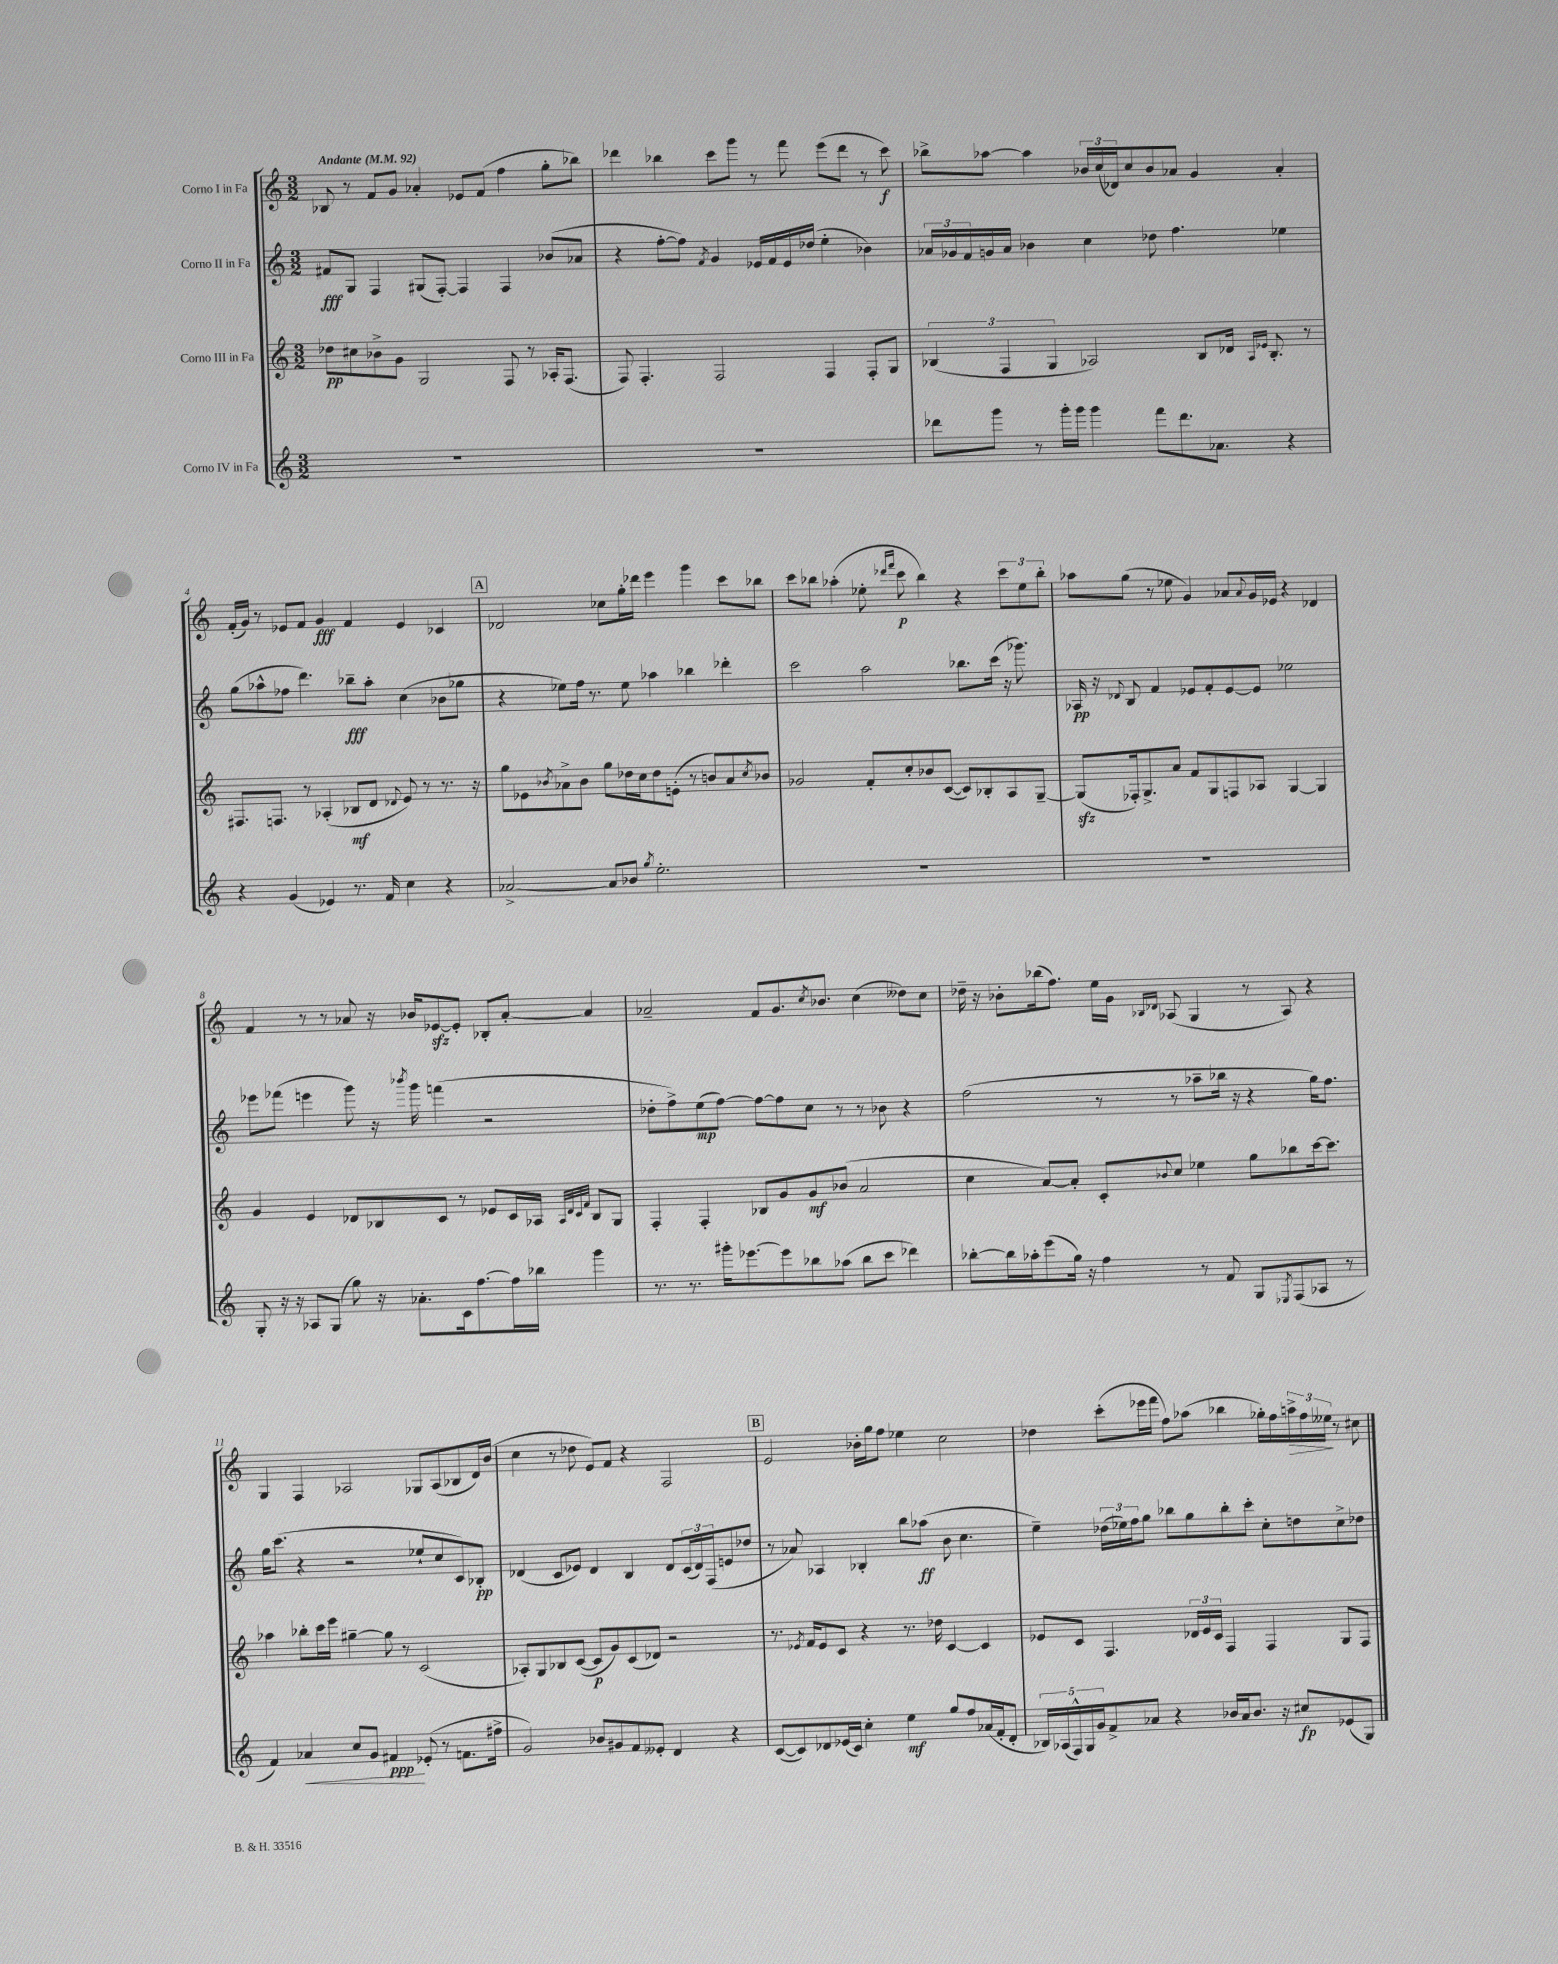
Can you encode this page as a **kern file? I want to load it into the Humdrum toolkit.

**kern	**dynam	**kern	**dynam	**kern	**dynam	**kern	**dynam
*part4	*part4	*part3	*part3	*part2	*part2	*part1	*part1
*staff4	*staff4	*staff3	*staff3	*staff2	*staff2	*staff1	*staff1
*I"Corno IV in Fa	*	*I"Corno III in Fa	*	*I"Corno II in Fa	*	*I"Corno I in Fa	*
*clefG2	*	*clefG2	*	*clefG2	*	*clefG2	*
*k[]	*	*k[]	*	*k[]	*	*k[]	*
*M3/2	*	*M3/2	*	*M3/2	*	*M3/2	*
*MM92	*	*MM92	*	*MM92	*	*MM92	*
=1	=1	=1	=1	=1	=1	=1	=1
!	!	!	!	!	!	!LO:TX:a:B:t=Andante	!
1.r	.	8dd-X\L	pp	8f#X/L	fff	8B-X/	.
.	.	8cc#X\	.	8G/J	.	8r	.
.	.	8b-X^\	.	4F/	.	8f/L	.
.	.	8g\J	.	.	.	8g/J	.
.	.	2G/	.	(8G#X/L	.	4a-X'/	.
.	.	.	.	[8F'/J)	.	.	.
.	.	.	.	4F/]	.	8e-X/L	.
.	.	.	.	.	.	(8f/J	.
.	.	8F/	.	4F/	.	4ff\	.
.	.	8r	.	.	.	.	.
.	.	16A-X'/KL	.	(8b-X/L	.	8gg'\L	.
.	.	(8.F/J	.	.	.	.	.
.	.	.	.	8a-X/J	.	8bb-X\J)	.
=2	=2	=2	=2	=2	=2	=2	=2
1.r	.	8F/)	.	4r	.	4ddd-X\	.
.	.	4.F'/	.	.	.	.	.
.	.	.	.	[8ff'\L	.	4bb-X\	.
.	.	.	.	8ff\J])	.	.	.
.	.	.	.	8qf/	.	.	.
.	.	2F/	.	4g/	.	8ccc\L	.
.	.	.	.	.	.	8ggg\J	.
.	.	.	.	16e-X/LL	.	8r	.
.	.	.	.	16f/	.	.	.
.	.	.	.	16e-/	.	8fff\	.
.	.	.	.	(16dd-X/JJ	.	.	.
.	.	4F/	.	4ee'\	.	(8eee\L	.
.	.	.	.	.	.	8ddd-\J	.
.	.	8F'/L	.	4b-X\)	.	8r	.
.	.	8G/J	.	.	.	8ccc\)	f
=3	=3	=3	=3	=3	=3	=3	=3
8ddd-X\L	.	(6B-X/	.	24a-X/LL	.	8bb-X^\L	.
.	.	.	.	24g-X/	.	.	.
.	.	.	.	24f/	.	.	.
8ggg\J	.	.	.	16gn/	.	[8aa-X\J	.
.	.	6F/	.	.	.	.	.
.	.	.	.	16a-/JJ	.	.	.
8r	.	.	.	4b-X\	.	4aa-\]	.
.	.	6G/	.	.	.	.	.
16ggg'\LL	.	.	.	.	.	.	.
16ggg\JJ	.	.	.	.	.	.	.
4ggg\	.	2A-X/)	.	4cc\	.	24b-X/LL	.
.	.	.	.	.	.	(24cc/	.
.	.	.	.	.	.	24d-X/J)	.
.	.	.	.	.	.	8cc/	.
8fff\L	.	.	.	8dd-X\	.	8b-/	.
8.ddd-\	.	.	.	4.ff\	.	8a-X/J	.
.	.	8B-/L	.	.	.	4g/	.
8.a-X\J	.	.	.	.	.	.	.
.	.	16d-X/Jk	.	.	.	.	.
.	.	16qqA-/LL	.	.	.	.	.
.	.	16qqe-X/JJ	.	.	.	.	.
.	.	8.B-'/	.	.	.	.	.
4r	.	.	.	4ee-X\	.	4a-'/	.
.	.	8r	.	.	.	.	.
!!LO:LB:g=z
=4	=4	=4	=4	=4	=4	=4	=4
4r	.	8.F#X/L	.	(8gg\L	.	(16f'/LL	.
.	.	.	.	.	.	16g/JJ)	.
.	.	.	.	8aa-X^^\	.	8r	.
.	.	8.Fn/J	.	.	.	.	.
(4g/	.	.	.	8ff-X\J	.	8e-X/L	.
.	.	8r	.	4.ddd\)	.	8f/J	.
4e-X/)	.	(4A-X'/	.	.	.	4g/	fff
8.r	.	8B-X/L	mf	8bb-X~\L	fff	4f/	.
.	.	8d/J	.	8aa-'\J	.	.	.
16f/	.	.	.	.	.	.	.
.	.	8qqd-X/	.	.	.	.	.
4cc\	.	8e/)	.	(4cc\	.	4e-/	.
.	.	8r	.	.	.	.	.
4r	.	8.r	.	8b-X\L	.	4c-X/	.
.	.	.	.	8gg-X\J	.	.	.
.	.	16r	.	.	.	.	.
!!LO:REH:place=s1:t=A
=5	=5	=5	=5	=5	=5	=5	=5
[2a-X^/	.	8gg\L	.	4r	.	2d-X/	.
.	.	8e-X\	.	.	.	.	.
.	.	8qb-X/	.	.	.	.	.
.	.	8a-X^\	.	8ee-X\L)	.	.	.
.	.	8b-\J	.	16ff\Jk	.	.	.
.	.	.	.	8.r	.	.	.
8a-/L]	.	8gg\L	.	.	.	8cc-X\L	.
8b-X/J	.	16dd-X\L	.	8ee-\	.	16gg'\L	.
.	.	16cc\J	.	.	.	16ddd-X\JJ	.
8qgg/	.	.	.	.	.	.	.
2.ee'\	.	8dd-\	.	4aa-X\	.	4eee\	.
.	.	(8en'\J	.	.	.	.	.
.	.	8r	.	4bb-X\	.	4ggg\	.
.	.	8bn/L)	.	.	.	.	.
.	.	8a-/	.	4ddd-X'\	.	8ccc\L	.
.	.	8qcc/	.	.	.	.	.
.	.	8b-X/J	.	.	.	8bb-X\J	.
=6	=6	=6	=6	=6	=6	=6	=6
1.r	.	2g-X/	.	2ccc\	.	8ccc\L	.
.	.	.	.	.	.	8bb-X\J	.
.	.	.	.	.	.	(4aa-X'\	.
.	.	8f'/L	.	2aa\	.	8ee-X'\	.
.	.	.	.	.	.	16qqddd-X/LL	.
.	.	.	.	.	.	16qqfff/JJ	.
.	.	8cc'/	.	.	.	8ccc\	p
.	.	8b-X/	.	.	.	4bb-\)	.
.	.	([8c/J	.	.	.	.	.
.	.	8c/L])	.	8.bb-X\L	.	4r	.
.	.	8B-X'/	.	.	.	.	.
.	.	.	.	(16ccc\Jk	.	.	.
.	.	8A/	.	16r	.	12ccc\L	.
.	.	.	.	8.ggg-X\)	.	.	.
.	.	.	.	.	.	12ee-\	.
.	.	[8G~/J	.	.	.	.	.
.	.	.	.	.	.	12bb-'\J	.
=7	=7	=7	=7	=7	=7	=7	=7
1.r	.	(8Gzz/L]	.	16A-X/	pp	8aa-X\L	.
.	.	.	.	16r	.	.	.
.	.	.	.	8qqd-X/	.	.	.
.	.	16F-X'/k)	.	8B/	.	(8gg\J	.
.	.	8.G^/	.	.	.	.	.
.	.	.	.	4f/	.	8r	.
.	.	8a/J	.	.	.	8ee-X\	.
.	.	8f/L	.	8e-X/L	.	4g/)	.
.	.	8G/	.	8f'/	.	.	.
.	.	8Fn/	.	[8e-/	.	8a-X/L	.
.	.	.	.	.	.	8qqa-/	.
.	.	8A-X/J	.	8e-/J]	.	16g/L	.
.	.	.	.	.	.	16e-X/JJ	.
.	.	[4G/	.	2ee-X\	.	4r	.
.	.	4G/]	.	.	.	4d-X/	.
!!LO:LB:g=z
=8	=8	=8	=8	=8	=8	=8	=8
8G'/	.	4g/	.	8eee-X\L	.	4f/	.
16r	.	.	.	(8fff-X\J	.	.	.
16r	.	.	.	.	.	.	.
8A-X/L	.	4e/	.	4eeen\	.	8r	.
(8G/J	.	.	.	.	.	8r	.
8gg\)	.	8d-X/L	.	8ggg\)	.	8a-X/	.
16r	.	8B-X/	.	16r	.	16r	.
.	.	.	.	8qbbb-X/	.	.	.
8.a-X'\L	.	.	.	16ggg\	.	16b-X/KL	.
.	.	8c/J	.	(4fffn\	.	[8e-Xzz/	.
16c\k	.	8r	.	.	.	8e-'/J]	.
[8.ff\	.	.	.	.	.	.	.
.	.	8e-X/L	.	2r	.	8B-X'/L	.
16ff\L]	.	16c/L	.	.	.	[8a-'/J	.
16bb-X\JJ	.	16A-X/JJ	.	.	.	.	.
.	.	32qqA-/LLL	.	.	.	.	.
.	.	32qqd-/	.	.	.	.	.
.	.	32qqc/	.	.	.	.	.
.	.	32qqf/JJJ	.	.	.	.	.
4ggg\	.	8B-/L	.	.	.	4a-/]	.
.	.	8G/J	.	.	.	.	.
=9	=9	=9	=9	=9	=9	=9	=9
8.r	.	4F'/	.	8dd-X'\L	.	2a-X~/	.
.	.	.	.	8ff^\)	.	.	.
8.r	.	.	.	.	.	.	.
.	.	4F'/	.	(8ee\	mp	.	.
16ggg#X'\KL	.	.	.	[8ff\J)	.	.	.
[8.eee-X\	.	.	.	.	.	.	.
.	.	8B-X/L	.	8ff\L_	.	8f/L	.
8eee-\]	.	8g/	.	8ff\]	.	8.g/	.
8bb-X\	.	8g/	mf	8cc\J	.	.	.
.	.	.	.	.	.	8qcc/	.
.	.	.	.	.	.	8.b-X/J	.
(8aa-X\J	.	(8b-X/J	.	8r	.	.	.
8bb-\L	.	2a/	.	8r	.	(4cc\	.
8ccc\J	.	.	.	8b-X\	.	.	.
4ddd-X\)	.	.	.	4r	.	8dd--X\L)	.
.	.	.	.	.	.	8cc\J	.
=10	=10	=10	=10	=10	=10	=10	=10
[8bb-X'\L	.	4cc\	.	(2ff\	.	16dd-X~\	.
.	.	.	.	.	.	16r	.
16bb-\L]	.	.	.	.	.	8b-X'\L	.
16aa-X'\J	.	.	.	.	.	.	.
(8eee\	.	[8a/L)	.	.	.	(16bb-X\k	.
.	.	.	.	.	.	8.ff\J)	.
16gg\Jk)	.	8a'/J]	.	.	.	.	.
16r	.	.	.	.	.	.	.
4ff\	.	8c'/L	.	8r	.	16ee\LL	.
.	.	.	.	.	.	16g\JJ	.
.	.	.	.	.	.	16qqB-X/LL	.
.	.	8qqb-X/	.	.	.	16qqd-X/JJ	.
.	.	8cc/J	.	8r	.	(8A-X/	.
8r	.	4ee-X\	.	8aa-X~\L	.	4G/	.
8f/	.	.	.	16bb-X\Jk	.	.	.
.	.	.	.	16r	.	.	.
8G/L	.	8gg\L	.	4r	.	8r	.
8qE-X/	.	.	.	.	.	.	.
(8F/	.	8bb-X\	.	.	.	8A-/)	.
8A-X/J	.	[16ccc\k	.	16gg\KL)	.	4r	.
.	.	8.ccc\J]	.	8.ff\J	.	.	.
8r	.	.	.	.	.	.	.
!!LO:LB:g=z
=11	=11	=11	=11	=11	=11	=11	=11
4f/)	.	4aa-X\	.	16gg\KL	.	4G/	.
.	.	.	.	(8.ccc\J	.	.	.
!	!LO:HP:b	!	!	!	!	!	!
4a-X/	<	8bb-X'\L	.	4r	.	4F/	.
.	.	16ccc\L	.	.	.	.	.
.	.	16eee\JJ	.	.	.	.	.
8cc/L	.	[4gg#X~\	.	2r	.	2A-X/	.
8g/J	.	.	.	.	.	.	.
4f#X/	ppp	8gg#\]	.	.	.	.	.
.	.	8r	.	.	.	.	.
(8e-X'/	[	(2c/	.	8ee-X`/L	.	8G-X/L	.
8r	.	.	.	8cc/	.	(8A-/	.
8.fn\L	.	.	.	8c/)	.	8B-X/	.
.	.	.	.	8B-X'/J	pp	16d/L)	.
16ff#X^\Jk	.	.	.	.	.	(16b/JJ	.
=12	=12	=12	=12	=12	=12	=12	=12
2g/)	.	8A-X'/L)	.	(4d-X/	.	4cc\	.
.	.	8G/	.	.	.	.	.
.	.	8B-X/	.	8c/L	.	8r	.
.	.	([8c/J	.	8e-X/J)	.	8dd-X\	.
8b-X/L	.	8c/L]	p	4d-/	.	8e/L)	.
8g#X/	.	8g/)	.	.	.	8f/J	.
8f/	.	(8c/	.	4B/	.	4r	.
8e--X'/J	.	8d-X/J)	.	.	.	.	.
4d/	.	2r	.	8d-/L	.	2F/	.
.	.	.	.	(24c/L	.	.	.
.	.	.	.	24d-/)	.	.	.
.	.	.	.	(24F/J	.	.	.
4r	.	.	.	8en/	.	.	.
.	.	.	.	8dd-X/J	.	.	.
!!LO:REH:place=s1:t=B
=13	=13	=13	=13	=13	=13	=13	=13
([8c/L	.	8.r	.	8r	.	2e/	.
8c/])	.	.	.	8a-X/)	.	.	.
.	.	8qe-X/	.	.	.	.	.
.	.	16f/KL	.	.	.	.	.
8d-X/	.	8e-/	.	4A-X/	.	.	.
(16e-X/L	.	8c/J	.	.	.	.	.
16c/JJ)	.	.	.	.	.	.	.
4cc'\	.	4r	.	4B-X'/	.	16b-X'\LL	.
.	.	.	.	.	.	16gg\J	.
.	.	.	.	.	.	8ff\J	.
4ee\	mf	8.r	.	8bb\L	.	4ee-X\	.
.	.	.	.	(8aa-X\J	ff	.	.
.	.	16dd-X\	.	.	.	.	.
8gg/L	.	[4c/	.	8b\	.	2cc\	.
8ff/	.	.	.	4.cc\	.	.	.
(16a-X/L	.	4c/]	.	.	.	.	.
16f'/J	.	.	.	.	.	.	.
8d-'/J	.	.	.	.	.	.	.
=14	=14	=14	=14	=14	=14	=14	=14
20B-X/LL)	.	8e-X/L	.	4ee~\)	.	4dd-X\	.
(20A-X/	.	.	.	.	.	.	.
20F^^/)	.	.	.	.	.	.	.
.	.	8c/J	.	.	.	.	.
20G/	.	.	.	.	.	.	.
20g/J	.	.	.	.	.	.	.
8f^/	.	4.F/	.	(24dd-X\LL	.	(8ccc'\L	.
.	.	.	.	24ee-X\)	.	.	.
.	.	.	.	24ff\J	.	.	.
8a-X/J	.	.	.	8gg\J	.	16eee-X\L	.
.	.	.	.	.	.	16fff\JJ	.
4r	.	.	.	8bb-X\L	.	8ff\L)	.
.	.	24d-X/LL	.	8gg\	.	(8aa-X\J	.
.	.	24e-/	.	.	.	.	.
.	.	24c/JJ	.	.	.	.	.
16b-X/LL	.	4F/	.	8bb-'\	.	4bb-X\	.
16a-/J	.	.	.	.	.	.	.
8.b-/J	.	.	.	8ccc'\J	.	.	.
.	.	4F/	.	8cc'\L	.	16gg-X'\LL)	.
16r	.	.	.	.	.	16ff\	.
!	!	!	!	!	!	!	!LO:HP:b
8cc#X/L	fp	.	.	8ddn\	.	24aan^\	>
.	.	.	.	.	.	24ff\	.
.	.	.	.	.	.	24ee--X\JJ	.
(8e-X/	.	8G/L	.	8cc^\	.	8r	]
8G/J)	.	8F/J	.	8dd-X\J	.	8cc#X\	.
==	==	==	==	==	==	==	==
*-	*-	*-	*-	*-	*-	*-	*-
